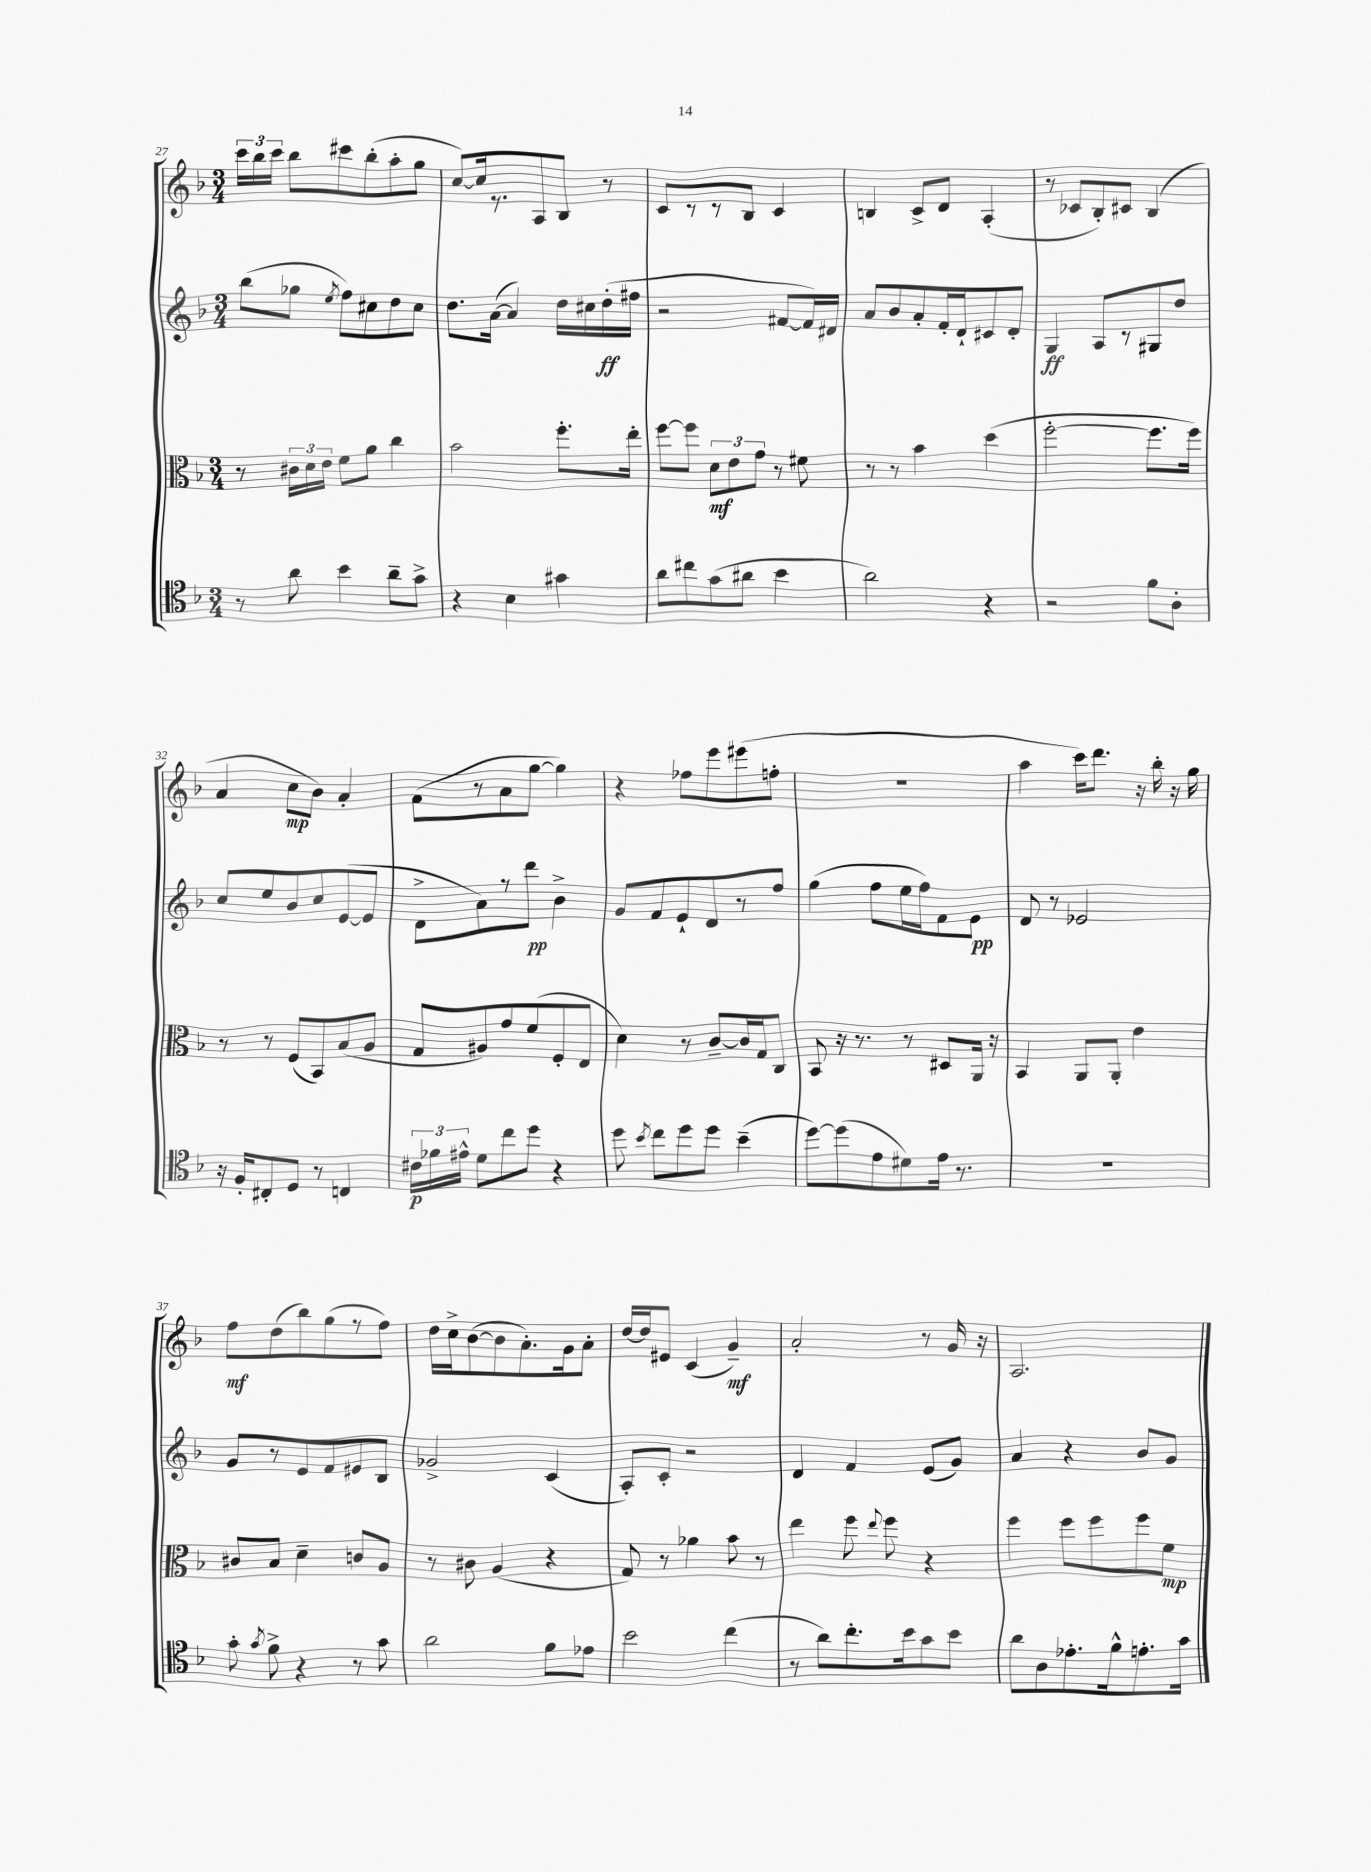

**kern	**dynam	**kern	**dynam	**kern	**dynam	**kern	**dynam
*part4	*part4	*part3	*part3	*part2	*part2	*part1	*part1
*staff4	*staff4	*staff3	*staff3	*staff2	*staff2	*staff1	*staff1
*clefC4	*	*clefC3	*	*clefG2	*	*clefG2	*
*k[b-]	*	*k[b-]	*	*k[b-]	*	*k[b-]	*
*M3/4	*	*M3/4	*	*M3/4	*	*M3/4	*
=27	=27	=27	=27	=27	=27	=27	=27
8r	.	8r	.	(8bb-\L	.	24ccc\LL	.
.	.	.	.	.	.	24bb-\	.
.	.	.	.	.	.	24ccc\JJ	.
8a\	.	24c#X\LL	.	8gg-X\J	.	8bb-\L	.
.	.	24d\	.	.	.	.	.
.	.	24e\JJ	.	.	.	.	.
.	.	.	.	8qee/	.	.	.
4b-\	.	8f\L	.	8ff\L)	.	8ccc#X\	.
.	.	8a\J	.	8cc#X\	.	(8bb-'\	.
8a~\L	.	4cc\	.	8dd\	.	8aa'\	.
8g^\J	.	.	.	8cc#\J	.	8gg\J	.
=28	=28	=28	=28	=28	=28	=28	=28
4r	.	2b-\	.	8.dd\L	.	[8cc/L)	.
.	.	.	.	.	.	16cc/k]	.
.	.	.	.	([16a\Jk	.	8.r	.
4B-\	.	.	.	4a/])	.	.	.
.	.	.	.	.	.	8A/	.
4g#X\	.	8.ff'\L	.	16dd\LL	.	8B-/J	.
.	.	.	.	16cc#X\	.	.	.
.	.	.	.	(16dd'\	ff	8r	.
.	.	16ee'\Jk	.	16ff#X\JJ	.	.	.
=29	=29	=29	=29	=29	=29	=29	=29
8a\L	.	[8ff\L	.	2r	.	8c/L	.
8cc#X\	.	8ff\J]	.	.	.	8r	.
(8g\	.	12d\L	mf	.	.	8r	.
.	.	12e\	.	.	.	.	.
8a#X\J	.	.	.	.	.	8B-/J	.
.	.	12g\J	.	.	.	.	.
4b-\	.	8r	.	[8f#X/L	.	4c/	.
.	.	8f#X\	.	16f#/L])	.	.	.
.	.	.	.	16d#X/JJ	.	.	.
=30	=30	=30	=30	=30	=30	=30	=30
2a\)	.	8r	.	8a/L	.	4Bn/	.
.	.	8r	.	8b-/	.	.	.
.	.	4b-\	.	8a'/	.	8c^/L	.
.	.	.	.	16f'/L	.	8d/J	.
.	.	.	.	16d`/J	.	.	.
4r	.	(4dd\	.	8c#X/	.	(4A'/	.
.	.	.	.	8d'/J	.	.	.
=31	=31	=31	=31	=31	=31	=31	=31
2r	.	[2ff'\	.	4G/	ff	8r	.
.	.	.	.	.	.	8c-X/L	.
.	.	.	.	8A/L	.	8B-'/)	.
.	.	.	.	8r	.	8c#X/J	.
8f\L	.	8.ff\L]	.	8G#X/	.	(4B-/	.
8A'\J	.	.	.	8dd/J	.	.	.
.	.	16ff\Jk)	.	.	.	.	.
!!LO:LB:g=z
=32	=32	=32	=32	=32	=32	=32	=32
16r	.	8r	.	8cc/L	.	4a/	.
16F'/KL	.	.	.	.	.	.	.
8C#X'/	.	8r	.	8ee/	.	.	.
8D/J	.	(8F/L	.	8b-/	.	8cc\L	mp
8r	.	8BB-/)	.	8cc/	.	8b-\J)	.
4Cn/	.	(8B-/	.	([8e/	.	4a'/	.
.	.	8A/J	.	8e/J]	.	.	.
=33	=33	=33	=33	=33	=33	=33	=33
24c#X\LL	p	8G/L	.	8d^\L	.	(8f\L	.
24f-X\	.	.	.	.	.	.	.
24e#X^^\JJ	.	.	.	.	.	.	.
8d\L	.	8A#X/)	.	8a\)	.	8r	.
8cc\	.	8g/	.	8r	.	8a\	.
8dd\J	.	(8f/	.	8ddd\J	pp	[8gg\J	.
4r	.	8F'/	.	4b-^\	.	4gg\])	.
.	.	8E/J	.	.	.	.	.
=34	=34	=34	=34	=34	=34	=34	=34
8dd\	.	4d\)	.	8g/L	.	4r	.
8qb-/	.	.	.	.	.	.	.
8cc\L	.	.	.	8f/	.	.	.
8dd\	.	8r	.	8e`/	.	8ff-X\L	.
8dd\J	.	[8c~/L	.	8d/	.	8eee\	.
(4b-~\	.	16c/L]	.	8r	.	(8eee#X\	.
.	.	16G/J	.	.	.	.	.
.	.	8C/J	.	8ff/J	.	8ffn'\J	.
=35	=35	=35	=35	=35	=35	=35	=35
[8dd\L)	.	8BB-/	.	(4gg\	.	2.r	.
(8dd\]	.	16r	.	.	.	.	.
.	.	8.r	.	.	.	.	.
8e\	.	.	.	8ff\L	.	.	.
8d#X\)	.	8r	.	16ee\L	.	.	.
.	.	.	.	16ff\J)	.	.	.
16e\Jk	.	8D#X/L	.	8f\	.	.	.
8.r	.	.	.	.	.	.	.
.	.	16AA/Jk	.	8e\J	pp	.	.
.	.	16r	.	.	.	.	.
=36	=36	=36	=36	=36	=36	=36	=36
2.r	.	4BB-/	.	8d/	.	4aa\	.
.	.	.	.	8r	.	.	.
.	.	8AA/L	.	2e-X/	.	16ccc\KL)	.
.	.	.	.	.	.	8.ddd\J	.
.	.	8AA'/J	.	.	.	.	.
.	.	4e\	.	.	.	16r	.
.	.	.	.	.	.	16bb-'\	.
.	.	.	.	.	.	16r	.
.	.	.	.	.	.	16gg\	.
!!LO:LB:g=z
=37	=37	=37	=37	=37	=37	=37	=37
8g'\	.	8c#X/L	.	8g/L	.	8ff\L	mf
8qg/	.	.	.	.	.	.	.
8f^\	.	8B-/J	.	8r	.	(8dd\	.
4r	.	4d~\	.	8e/	.	8bb-\)	.
.	.	.	.	8f/	.	(8gg\	.
8r	.	8cn/L	.	8e#X/	.	8r	.
8g\	.	8A/J	.	8B-/J	.	8ff\J)	.
=38	=38	=38	=38	=38	=38	=38	=38
2a\	.	8r	.	2g-X^/	.	16dd\LL	.
.	.	.	.	.	.	16cc^\J	.
.	.	8c#X\	.	.	.	([8b-\	.
.	.	(4A/	.	.	.	8b-\]	.
.	.	.	.	.	.	8.a'\)	.
8f\L	.	4r	.	(4c/	.	.	.
.	.	.	.	.	.	16g\k	.
8e-X\J	.	.	.	.	.	8a'\J	.
=39	=39	=39	=39	=39	=39	=39	=39
2b-\	.	8G/)	.	8A'/L)	.	[16dd/LL	.
.	.	.	.	.	.	16dd/J]	.
.	.	8r	.	8c'/J	.	8e#X/J	.
.	.	4a-X\	.	2r	.	(4c/	.
(4cc\	.	8b-\	.	.	.	4g~/)	mf
.	.	8r	.	.	.	.	.
=40	=40	=40	=40	=40	=40	=40	=40
8r	.	4ee\	.	4d/	.	2a'/	.
8a\L)	.	.	.	.	.	.	.
8.cc'\	.	8ff\	.	4f/	.	.	.
.	.	8qqee/	.	.	.	.	.
.	.	8ff\	.	.	.	.	.
16b-\k	.	.	.	.	.	.	.
8g\	.	4r	.	(8e/L	.	8r	.
8b-\J	.	.	.	8g/J)	.	16g/	.
.	.	.	.	.	.	16r	.
=41	=41	=41	=41	=41	=41	=41	=41
8a\L	.	4ff\	.	4a/	.	2.A/	.
8A\	.	.	.	.	.	.	.
8.e-X'\	.	8ff\L	.	4r	.	.	.
.	.	8ff\	.	.	.	.	.
16f^^\k	.	.	.	.	.	.	.
8.en'\	.	8ff\	.	8b-/L	.	.	.
.	.	8f\J	mp	8g/J	.	.	.
16g\Jk	.	.	.	.	.	.	.
==	==	==	==	==	==	==	==
*-	*-	*-	*-	*-	*-	*-	*-
